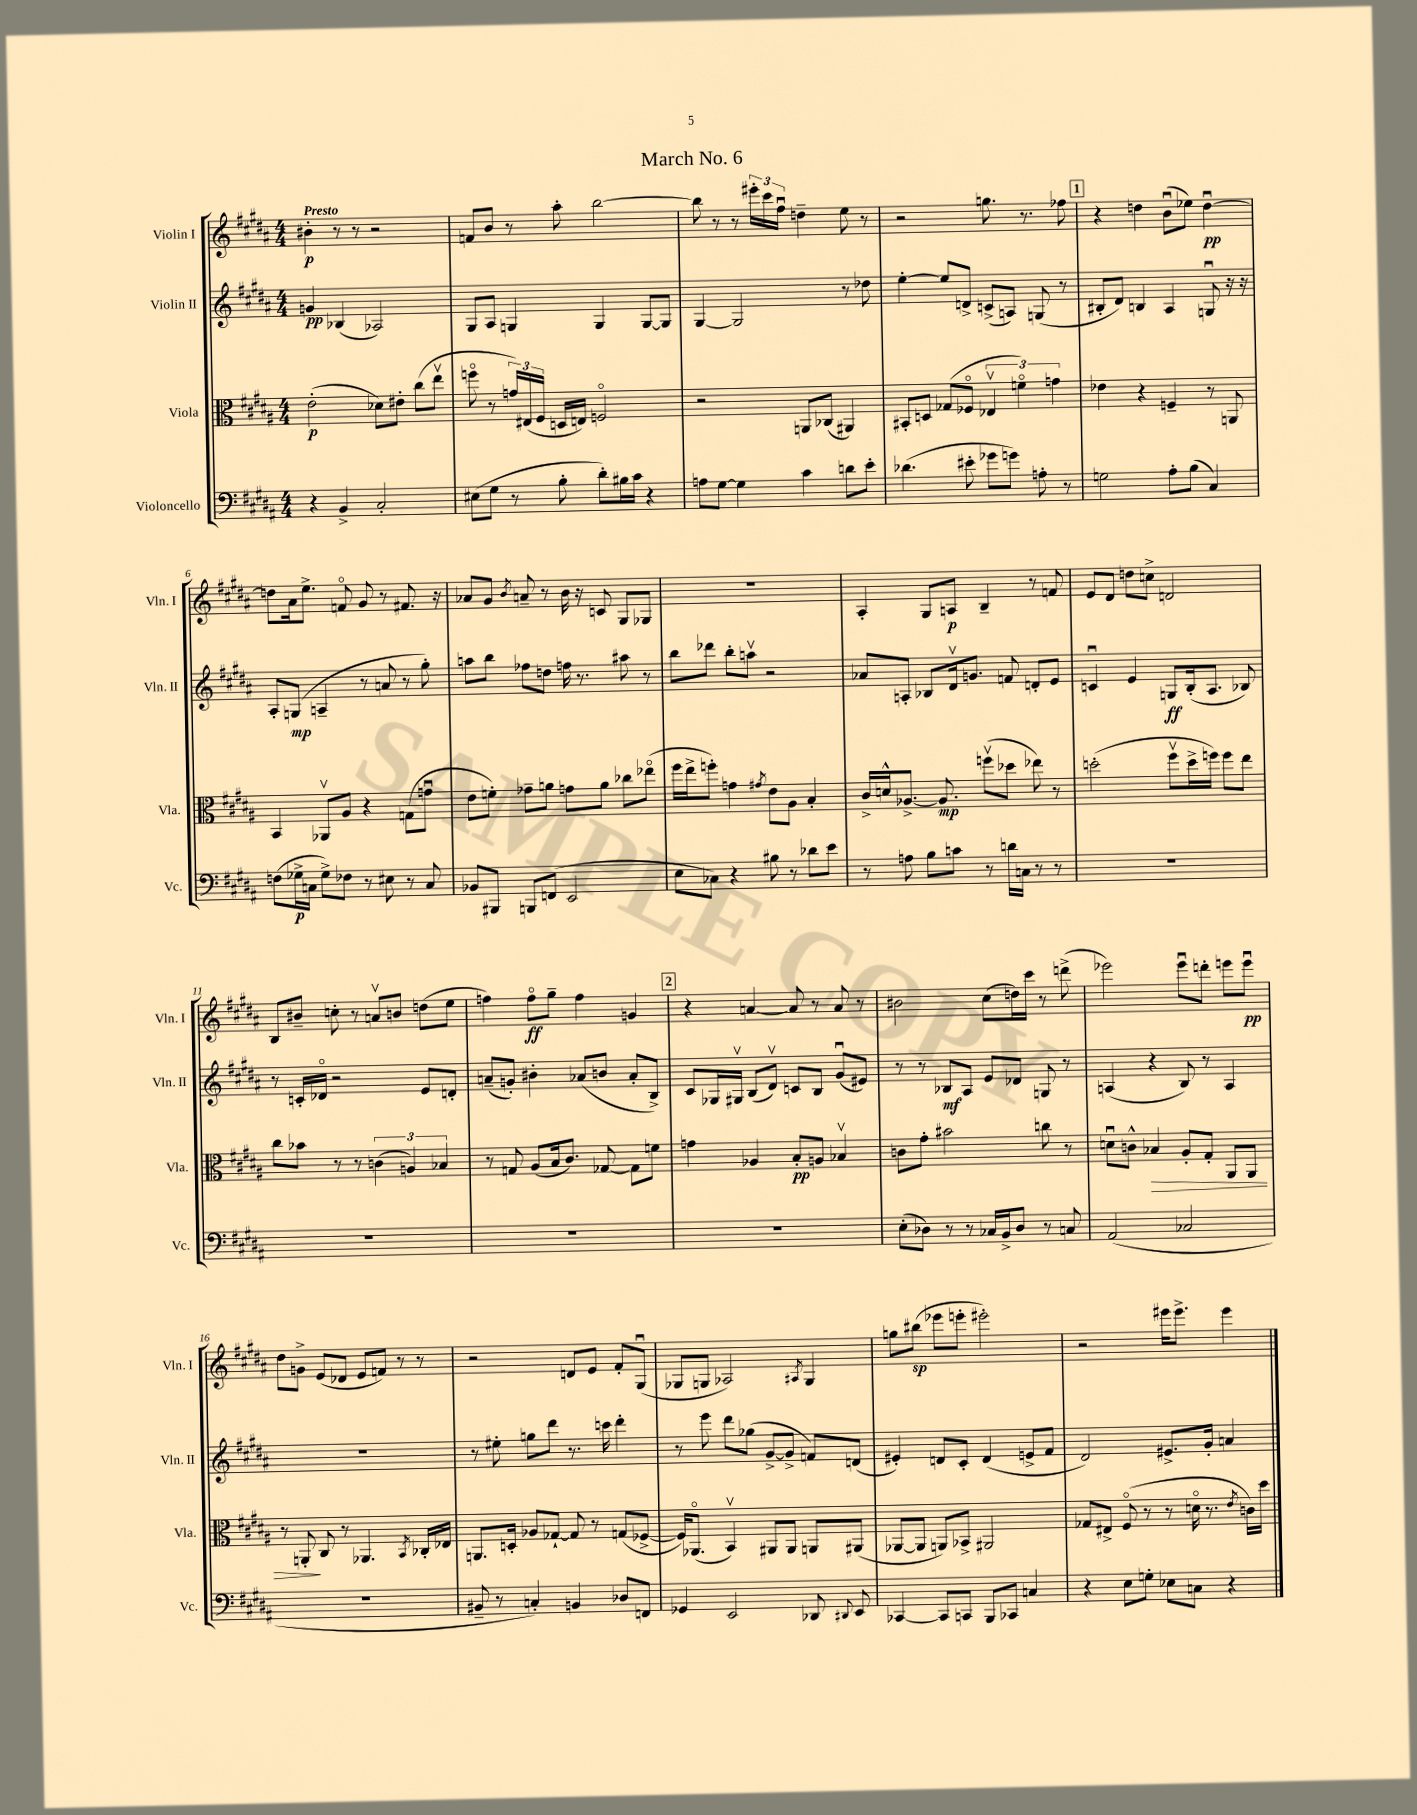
\header { title = "March No. 6" }
<<
\new StaffGroup <<
\new Staff = "s0" \with { instrumentName = "Violin I" shortInstrumentName = "Vln. I" } {
    \clef treble \key b \major \numericTimeSignature \time 4/4 \tempo "Presto"
    \autoBeamOff bis'4-.\p r8 r8 r2 |
    f'8[ b'8] r8 ais''8-. b''2~ |
    b''8 r8 r8 \tuplet 3/2 { eis'''16[-. cis'''16 fis''16]\downbow } d''4-- e''8 r8 |
    r2 g''8. r8. fes''8 |
    \mark \markup { \box "1" } r4 d''4 b'8[\downbow( ees''8]) d''4~\downbow\pp |
    d''8[ ais'16 e''8.]-> f'8\flageolet gis'8 r8 fis'8. r16 |
    aes'8[ gis'8] \acciaccatura { b'8 } a'8-- r8 b'16 r16 c'8 gis8[ ges8] |
    r1 |
    ais4-. gis8[ a8]\p b4-- r8 f'8 |
    e'8[ dis'8] d''8[ c''8]-> d'2 |
    b8[ bis'8]-- c''8-. r8 a'8[\upbow b'8] d''8[( e''8] |
    f''4) f''8[\flageolet\ff gis''8]-- f''4 g'4 |
    \mark \markup { \box "2" } r4 a'4~ a'8 r8 a'8 r8 |
    bis'2 cis''8[( d''16) cis'''16] r8 d'''8->( |
    ees'''2) ees'''8[\downbow d'''8]-. e'''8[ e'''8]\downbow\pp |
    dis''8[ g'8]-> e'8[( des'8] e'8[ f'8]) r8 r8 |
    r2 d'8[ e'8] fis'8[-. gis8]\downbow( |
    ges8[ g8] aes2) \acciaccatura { ais8 } g4 |
    g''8[ bis''8]\sp( ees'''8[ e'''8]-. eis'''2-.) |
    r2 eis'''16[ eis'''8.]-> eis'''4 \bar "|." |
}
\new Staff = "s1" \with { instrumentName = "Violin II" shortInstrumentName = "Vln. II" } {
    \clef treble \key b \major \numericTimeSignature \time 4/4
    \autoBeamOff g'4\pp bes4( aes2) |
    gis8[ ais8] g4 g4 g8[~ g8] |
    gis4~ gis2 r8 des''8 |
    e''4~-. e''8[ d'8]-> c'8[->( a8]) g8( r8 |
    \mark \markup { \box "1" } bis8[-. dis'8]) b4 ais4 g8\downbow r16 r16 |
    ais8[-. g8]\mp( a4-- r8 a'8 r8 gis''8-.) |
    a''8[ b''8] fes''8[ d''8] f''16 r8. ais''8 r8 |
    b''8[ des'''8] b''8[-. a''8]\upbow r2 |
    aes'8[ a8]-. bes8[ dis'16\upbow g'8.] f'8 d'8[-. e'8] |
    c'4\downbow e'4 g8[\ff b16-.( ais8.] bes8) |
    r8 c'16[-. des'16]\flageolet r2 e'8[ d'8]-. |
    a'8[--( g'8]-.) bis'4-. aes'8[( b'8] aes'8[-. b8]->) |
    \mark \markup { \box "2" } cis'8[ ges16 gis16]\upbow b8[( dis'8]\upbow) c'8[ b8] gis'8[\downbow( eis'8]) |
    r8 r8 bes8[\mf ais8] e'8[ des'8] g8 r8 |
    a4( r4 b8) r8 a4 |
    r1 |
    r8 eis''8-. g''8[ dis'''8] r8. c'''16 dis'''4-. |
    r8 e'''8 dis'''8[ ges''8]( gis'8[~-> gis'8]-> f'8[) d'8]( |
    eis'4-.) d'8[ cis'8]-. d'4( e'8[-> fis'8] |
    dis'2) eis'8.[-> gis'16]-. a'4 \bar "|." |
}
\new Staff = "s2" \with { instrumentName = "Viola" shortInstrumentName = "Vla." } {
    \clef alto \key b \major \numericTimeSignature \time 4/4
    \autoBeamOff e'2-.\p( des'8[) eis'8]-. cis''8[( e''8]\upbow |
    f''8\flageolet r8 \tuplet 3/2 { g'16[) eis16( fis16] } d16[ e16]) f2\flageolet |
    r2 a,8[ ces8]( ais,4) |
    bis,8[-. d8] ges8[( fes8]\flageolet \tuplet 3/2 { ees4\upbow f'4\flageolet) g'4 } |
    \mark \markup { \box "1" } ees'4 r4 f4-- r8 a,8 |
    b,4 aes,8[\upbow ais8] r4 g8[( g'8]\downbow |
    e'8[ f'8]-.) ges'8[-- a'8] g'8[ a'8] ces''8[ ees''8]\flageolet( |
    fis''16[ e''16-> f''8]-.) g'4 \acciaccatura { gis'8 } e'8[ ais8] b4-. |
    cis'16[-> d'16-^ aes8.]~-> aes8.\mp f''8[\upbow( des''8] ees''8) r8 |
    d''2-.( fis''8[\upbow d''16-> f''16]) f''8[ e''8] |
    cis''8[ bes'8] r8 r8 \tuplet 3/2 { c'4( a4) bes4 } |
    r8 g8 ais8[( b16 cis'8.]) ges8~ ges8[ f'8] |
    \mark \markup { \box "2" } g'4 aes4 b8[-.\pp a8] bes4\upbow |
    c'8[ gis'8]-. bis'2 c''8 r8 |
    d'8[\downbow c'8]-^ bes4\> ais8[-. gis8]-. ais,8[ ais,8] |
    r8 a,8-.\! cis8 r8 aes,4. \acciaccatura { b,8 } ces16[-. ees16] |
    a,8.[ d16]-. aes8[ ges8]~-! ges8 r8 g8[( fes8]~-> |
    fes16[) aes,8.]\flageolet( b,4\upbow) ais,8[ ais,8] a,8[ ais,8]( |
    aes,8[~ aes,8] a,8[) bes,8]-> ais,2 |
    ges8[ eis8]-> fis8\flageolet( r8 r8 d'16\flageolet r8. \acciaccatura { e'8 } c'16[) dis''16] \bar "|." |
}
\new Staff = "s3" \with { instrumentName = "Violoncello" shortInstrumentName = "Vc." } {
    \clef bass \key b \major \numericTimeSignature \time 4/4
    \autoBeamOff r4 b,4-> cis2-. |
    eis8[( gis8] r8 b8-. dis'8[-.) bis16 cis'16] r4 |
    a8[ gis8]~ gis4 cis'4 d'8[ e'8]-. |
    des'4.( eis'8-. ges'8[ g'8]) a8-. r8 |
    \mark \markup { \box "1" } g2 ais8[-. b8]( cis4) |
    f8[( ges16->\p c16] ges8[->) fes8] r8 eis8 r8 c8 |
    bes,8[ bis,,8] b,,8[ f,8]( e,2 |
    e8[ ces8]) r4 bis8 r8 des'8[ e'8] |
    r8 a8 b8[ c'8] r8 d'16[ c16] r8 r8 |
    R1 |
    R1 |
    R1 |
    \mark \markup { \box "2" } R1 |
    e8[-.( des8]) r8 r8 ces16[ b,16-> des8] r8 c8 |
    ais,2( ces2 |
    R1 |
    bis,8-- r8 c4-.) b,4 des8[ f,8] |
    ges,4 e,2 des,8 \appoggiatura { dis,8 } e,8 |
    ces,4~ ces,8[ c,8] b,,8[ ces,8] c4 |
    r4 e8[ g8]-. ees8[ c8] r4 \bar "|." |
}
>>
>>
